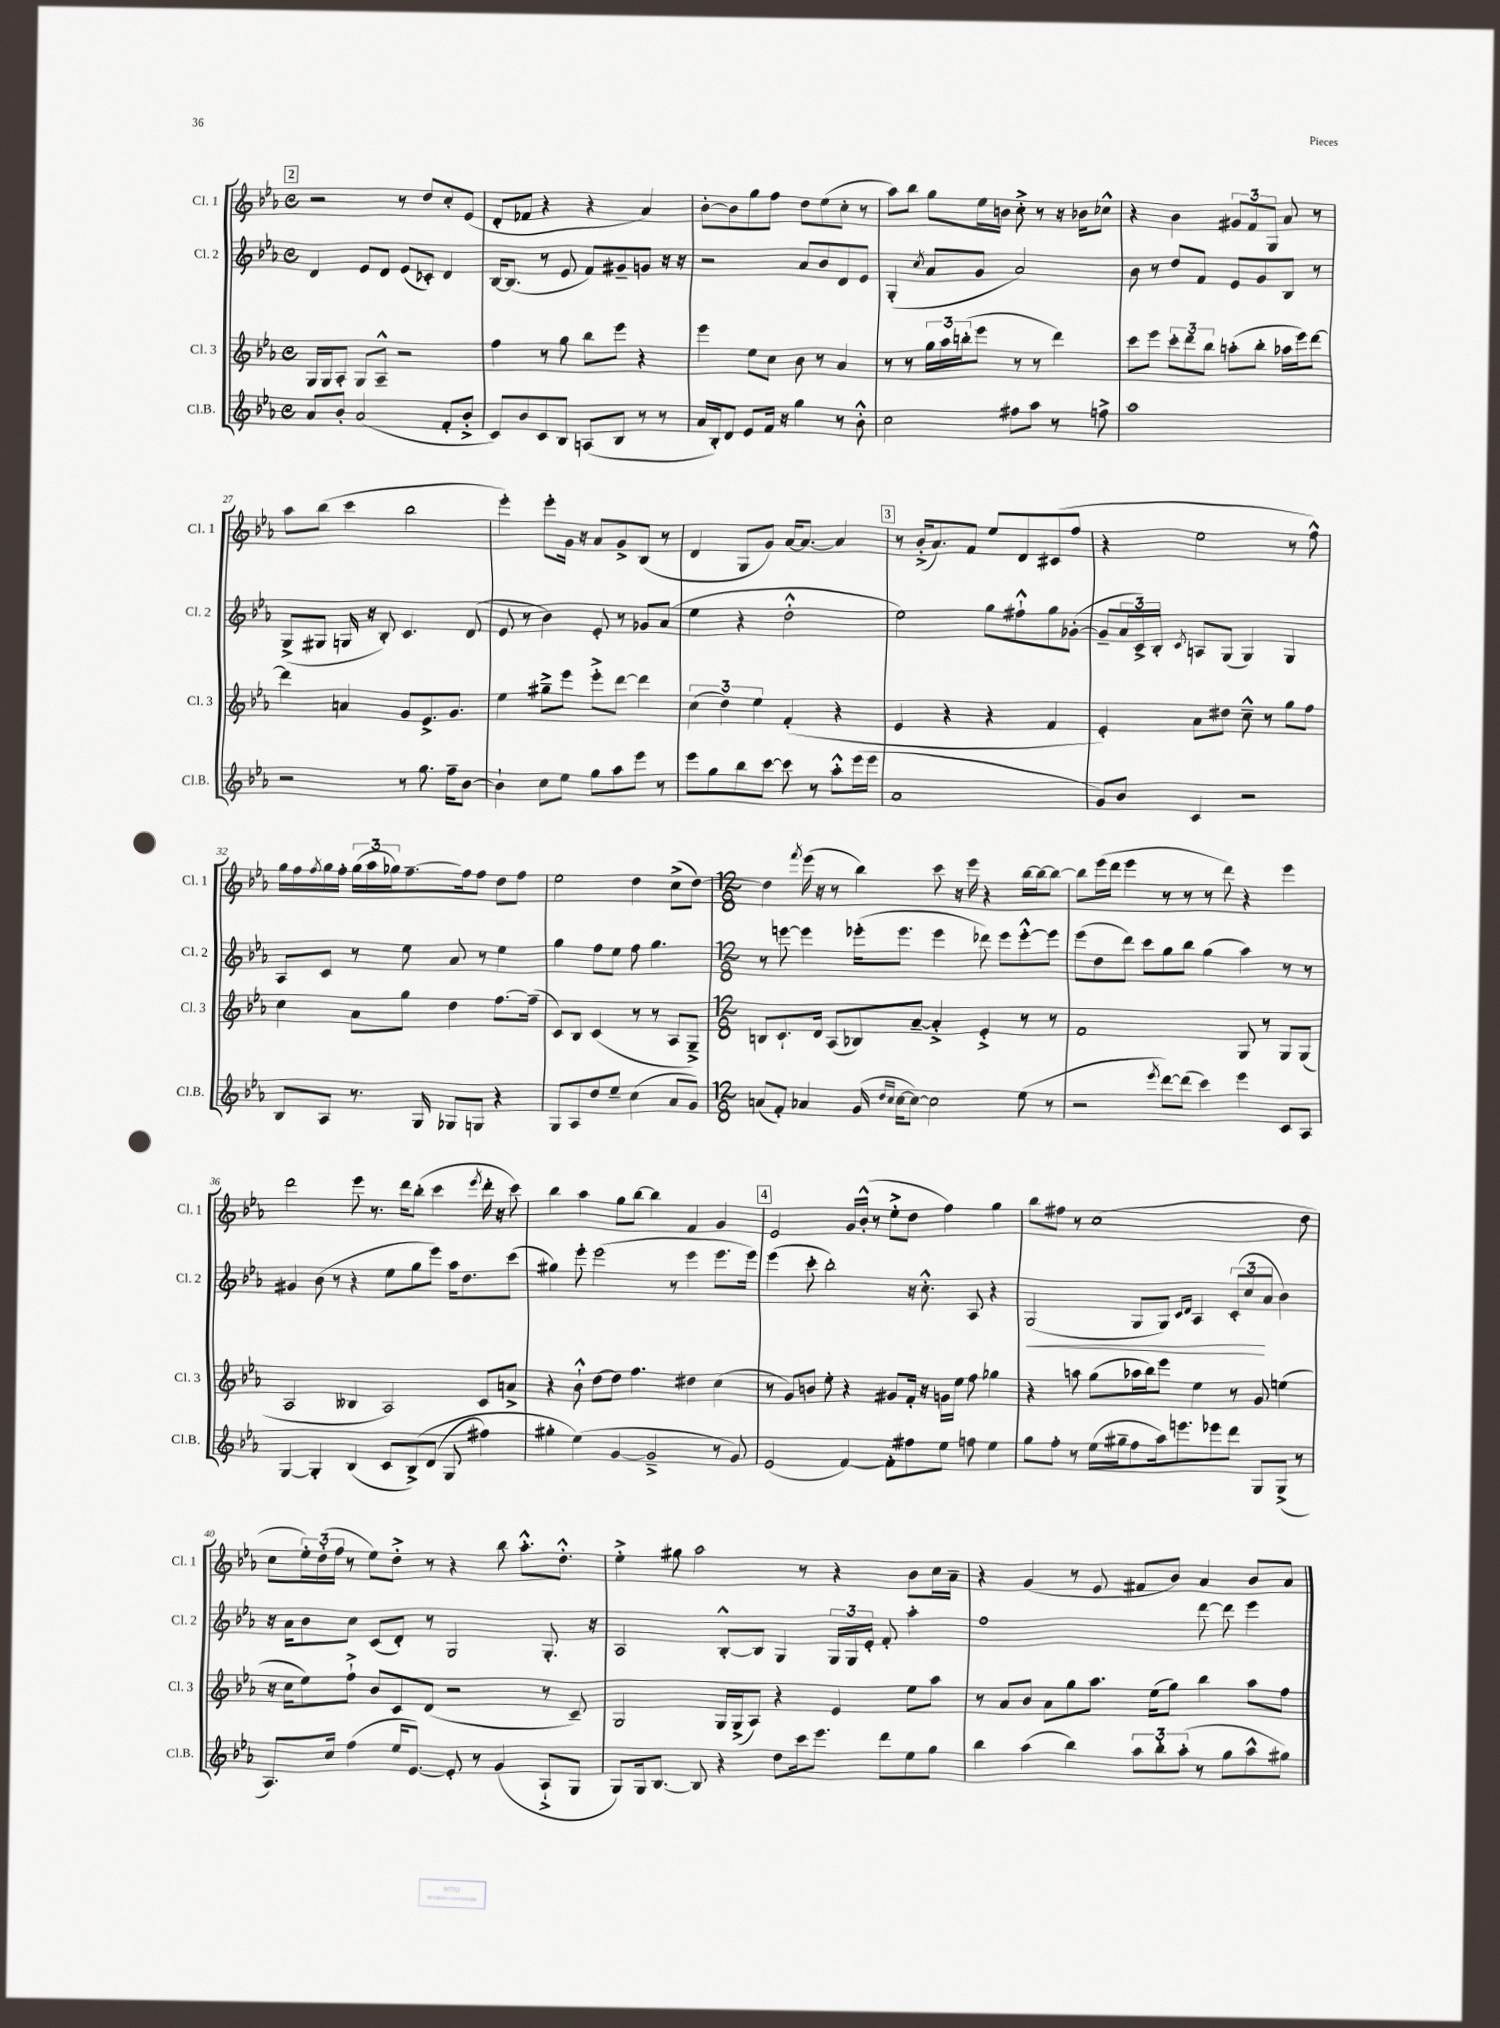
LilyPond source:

<<
\new StaffGroup <<
\new Staff = "s0" \with { instrumentName = "Cl. 1" shortInstrumentName = "Cl. 1" } {
    \clef treble \key ees \major \defaultTimeSignature \time 4/4
    \mark \markup { \box "2" } r2 r8 d''8 c''8-. ees'8( |
    d'8-. fes'8 r4 r4 aes'4) |
    bes'8~-. bes'8 g''8 f''8 d''8 ees''8( c''8-. r8 |
    aes''8) bes''8 g''8 ees''16 b'16 c''8-.-> r8 r16 bes'16 ces''8-^ |
    r4 bes'4 \tuplet 3/2 { gis'8 f'8 g8 } aes'8 r8 |
    aes''8 bes''8( c'''4 bes''2 |
    ees'''4-.) ees'''8-. g'16 r16 aes'8 g'8-> bes8( r8 |
    d'4 g8 g'8) aes'16~ aes'8.~ aes'4 |
    \mark \markup { \box "3" } r8 bes'16-.->( aes'8.) f'8 ees''8 d'8 cis'8( f''8 |
    r4 ees''2 r8 f''8-^) |
    g''16 f''16 \acciaccatura { f''8 } g''16 f''16-. \tuplet 3/2 { g''16( aes''16 ges''16) } f''8.~-- f''16 f''8 d''8 f''8 |
    ees''2 d''4 c''8->( d''8~) |
    \numericTimeSignature \time 12/8 d''4 \acciaccatura { f'''8 } ees'''16( r16 r8 bes''4) c'''8 r16 ees'''16 r4 bes''16~ bes''16~ bes''8~ |
    bes''8 ees'''16( d'''16 ees'''4 r8 r8 r8 d'''8) r4 ees'''4 |
    d'''2 ees'''8 r8. d'''16 bes''8-.( c'''4 \acciaccatura { ees'''8 } d'''16-. r16 c'''8) |
    bes''4 aes''4 g''8 bes''8~ bes''4 f'4 g'4 |
    \mark \markup { \box "4" } ees'2 g'16 bes'16-.-^( r8 ees''8-.-> d''8 f''4) g''4 |
    bes''8 fis''8 r8 c''1( d''8 |
    c''8 \tuplet 3/2 { ees''16-.) d''16-.( f''16 } r8 ees''8) d''8-.-> r8 r4 bes''8 aes''8.-.-^ d''8.-.-^ |
    ees''4-.-> gis''8 aes''2 r8 r4 bes'8 c''16 aes'16-- |
    r4 g'4( r8 ees'8 fis'8 bes'8) aes'4 bes'8 aes'8 \bar "|." |
}
\new Staff = "s1" \with { instrumentName = "Cl. 2" shortInstrumentName = "Cl. 2" } {
    \clef treble \key ees \major \defaultTimeSignature \time 4/4
    \mark \markup { \box "2" } d'4 ees'8 d'8 ees'8( ces'8-.) d'4 |
    bes16~ bes8.( r8 ees'8 f'8) gis'8-- g'8 r16 r16 |
    r2 aes'8 bes'8 d'8 ees'8 |
    g4-.( \acciaccatura { c''8 } aes'8 g'8 aes'2) |
    bes'8 r8 d''8 f'8 ees'8 g'8 bes8 r8 |
    g8->( gis8 g16 r16 bes8-.) c'4. d'8( |
    ees'8 r8 bes'4) ees'8-. r8 ges'8 aes'8( |
    ees''4 r4 d''2-.-^ |
    \mark \markup { \box "3" } ees''2) g''8 fis''8-!-^ g''8 ges'8~-.( |
    ges'8-- \tuplet 3/2 { aes'16 c'16->) bes16-. } \acciaccatura { c'8 } a8 g8( g4) g4 |
    aes8 c'8 r8 ees''8 aes'8 r8 ees''4 |
    g''4 f''8 ees''8 f''8 g''4. |
    \numericTimeSignature \time 12/8 r8 e'''8~ e'''4 ees'''16-.( ees'''8. ees'''4 des'''8) ees'''8 ees'''8~-.-^ ees'''8 |
    ees'''8( d''8 d'''8) c'''8 g''8 bes''8 g''4( aes''4) r8 r8 |
    gis'4 bes'8( r8 r4 ees''8 g''8 ees'''8) aes''16 d''8. c'''8( |
    gis''4) ees'''8-. ees'''2( r8 ees'''4 ees'''8. ees'''16) |
    \mark \markup { \box "4" } ees'''4( c'''8-. bes''2-.) r16 c''8.-.-^ aes8 r4 |
    g2\<( g8 g8) \grace { c'16 d'16 } aes4 \tuplet 3/2 { c'8-.( c''8\! aes'8 } bes'4) |
    r16 aes'16 bes'8 c''8 c'8( d'8-.) r8 g2 g8.-. r16 |
    aes2 bes8~-.-^ bes8 g4 \tuplet 3/2 { g16 g16 ees'16-. } f'8-. aes''4-. |
    f''1 d'''8~ d'''8 ees'''4 \bar "|." |
}
\new Staff = "s2" \with { instrumentName = "Cl. 3" shortInstrumentName = "Cl. 3" } {
    \clef treble \key ees \major \defaultTimeSignature \time 4/4
    \mark \markup { \box "2" } g16 g16 aes8-. g8 aes8---^ r2 |
    f''4 r8 g''8 bes''8 ees'''8 r4 |
    ees'''4 ees''8 c''8 bes'8 r8 aes'4 |
    r8 r8 \tuplet 3/2 { g''16 aes''16 b''16-.( } ees'''8 r8 r8 d'''4) |
    c'''8 ees'''8 \tuplet 3/2 { c'''8-. d'''8 bes''8 } a''8-.( bes''8-. aes''16 ees'''16) d'''8~ |
    d'''4 a'4 g'8 ees'8.-> g'8. |
    ees''4 gis''8---> ees'''8 ees'''8-.-> d'''8~ d'''4 |
    \tuplet 3/2 { c''4( d''4) ees''4 } f'4-.( r4 |
    \mark \markup { \box "3" } ees'4 r4 r4 f'4 |
    ees'4-.) aes'8 dis''8 c''8---^ r8 g''8 f''8 |
    c''4 aes'8 g''8 d''4 f''8.~ f''16--( |
    c'8) bes8 c'4( r8 r8 aes8 g8--->) |
    \numericTimeSignature \time 12/8 b8 c'8.-! d'16 aes8( bes8) aes'8~-- aes'4-.-> ees'4-.-> r8 r8 |
    f'1 g8 r8 g8 g8( |
    aes2 beses4 aes2) c'8 a'8-> |
    r4 bes'8-!-^ d''8~ d''8 f''4. dis''4 c''4( |
    \mark \markup { \box "4" } r8 g'8) b'8 ees''8-. r4 gis'8 f'16-. r16 g'16 ees''16 f''8 ges''4 |
    r4 a''8 g''8( aes''16 bes''16) ees'''8 ees''4 r8 g'8 e''4( |
    r16 c''16 ees''8) f''8-!-> bes'8 c'8 d'8( r2 r8 c'8--) |
    g2 g16 g16->( aes8) r4 ees'4 ees''8 aes''8 |
    r8 aes'8 bes'8 aes'8 g''8 aes''8. ees''16( g''8) bes''4 aes''8 f''8 \bar "|." |
}
\new Staff = "s3" \with { instrumentName = "Cl.B." shortInstrumentName = "Cl.B." } {
    \clef treble \key ees \major \defaultTimeSignature \time 4/4
    \mark \markup { \box "2" } aes'8 bes'8-. aes'2( f'8-. bes'8-.-> |
    c'8) bes'8 c'8 bes8 a8( bes8 r8 r8 |
    aes'16 bes16-.) d'8 ees'8 f'16 r16 g''4 r8 bes'8-.-^ |
    c''2 fis''8 aes''8 r8 f''8-> |
    aes''1 |
    r2 r8 g''8. f''16-- bes'8~ |
    bes'4-! c''8 ees''8 g''8 aes''8 ees'''8 r8 |
    ees'''8 g''8 bes''8 c'''8~ c'''8 r8 aes''8-.-^ ees'''16( ees'''16 |
    \mark \markup { \box "3" } aes'1 |
    g'8) bes'8 c'4 r2 |
    bes8 aes8 r8. g16 ges8 g8 r4 |
    g8 aes8 d''8 ees''8-- c''4( aes'8 g'8) |
    \numericTimeSignature \time 12/8 a'8( f'8-.) aes'4 g'16( \grace { d''16 c''16 } c''16~ c''8~) c''2 ees''8( r8 |
    r2 \acciaccatura { ees'''8 } d'''8~) d'''8( c'''4) ees'''4 c'8 aes8 |
    g4~ g4-. bes4( c'8 bes8->)\( d'8( g8 fis''4) |
    gis''4-. ees''4(\) g'4~ g'2---> r8 g'8) |
    \mark \markup { \box "4" } ees'2( f'4~) f'8-. fis''8 ees''8 f''8 ees''4 |
    g''8 f''8-. r8 ees''16( gis''16-- f''8 aes''16) e'''8. ees'''8 d'''8 g8 g8->( r8 |
    aes8.) c''16 f''4( ees''16 ees'8.~) ees'8-. r8 g'4( aes8-!-> g8 |
    g8) g16 bes8.~ bes8 r4 d''8 c'''16 ees'''8. d'''8 ees''8 g''8 |
    bes''4 aes''4( bes''4) \tuplet 3/2 { aes''8 bes''8-. aes''8-.( } r8 g''8 aes''8-^ gis''8) \bar "|." |
}
>>
>>
\layout { \context { \Score currentBarNumber = #22 } }
